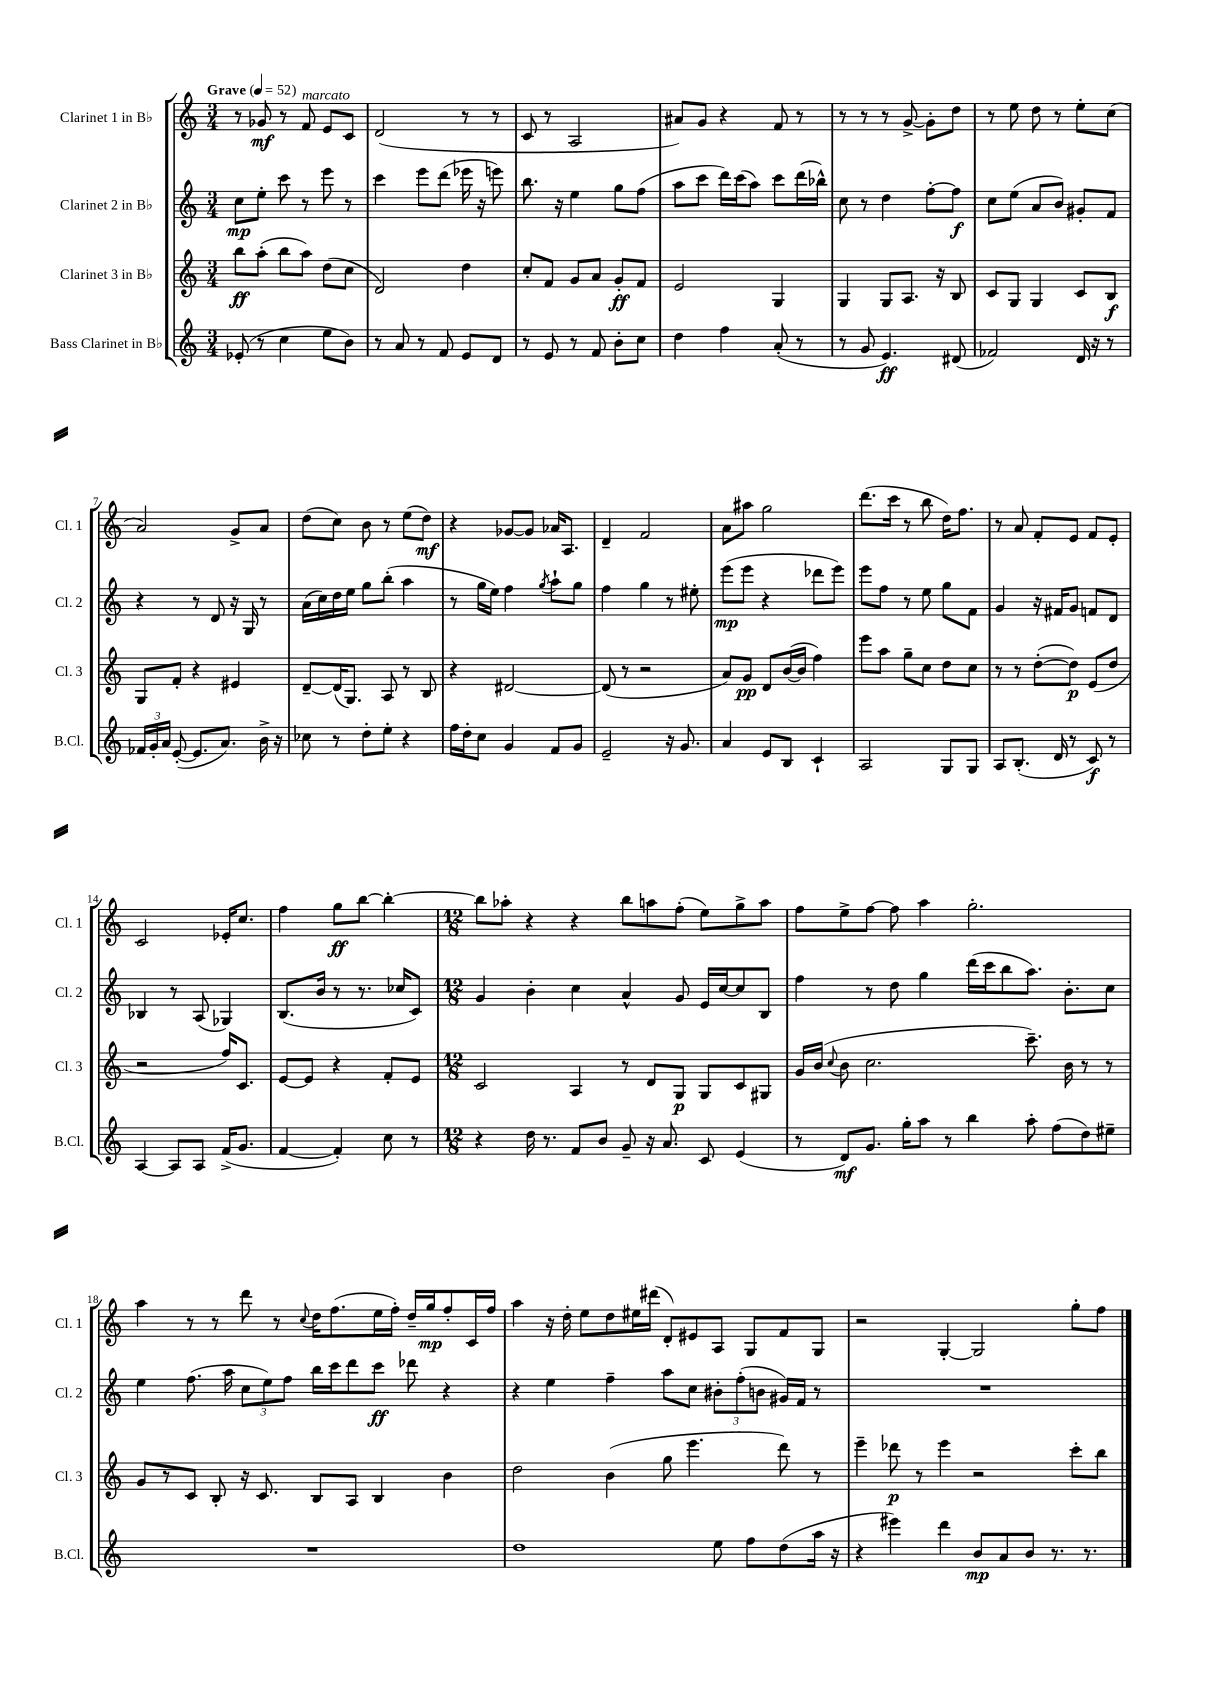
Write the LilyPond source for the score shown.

<<
\new StaffGroup <<
\new Staff = "s0" \with { instrumentName = "Clarinet 1 in Bb" shortInstrumentName = "Cl. 1" } {
    \clef treble \key c \major \numericTimeSignature \time 3/4 \tempo "Grave" 4 = 52
    \autoBeamOff r8 ges'8\mf r8 f'8^\markup { \italic "marcato" } e'8[ c'8] |
    d'2( r8 r8 |
    c'8 r8 a2 |
    ais'8[) g'8] r4 f'8 r8 |
    r8 r8 r8 g'8~-> g'8[-. d''8] |
    r8 e''8 d''8 r8 e''8[-. c''8]( |
    a'2) g'8[-> a'8] |
    d''8[( c''8]) b'8 r8 e''8[( d''8]\mf) |
    r4 ges'8[~ ges'8] aes'16[ a8.] |
    d'4-- f'2 |
    a'8[ ais''8] g''2 |
    d'''8.[( c'''16] r8 b''8 d''16[) f''8.] |
    r8 a'8 f'8[-. e'8] f'8[ e'8]-. |
    c'2 ees'16[-. c''8.] |
    f''4 g''8[\ff b''8]~ b''4~-. |
    \numericTimeSignature \time 12/8 b''8[ aes''8]-. r4 r4 b''8[ a''8 f''8]-.( e''8[) g''8-> a''8] |
    f''8[ e''8-> f''8]~ f''8 a''4 g''2.-. |
    a''4 r8 r8 d'''8 r8 \appoggiatura { c''8 } d''16[ f''8.( e''16 f''16]-.) d''16[-- g''16\mp f''8-. c'16 f''16] |
    a''4 r16 d''16-. e''8[ d''8 eis''16 dis'''16]( d'8[-.) eis'8 a8] g8[ f'8 g8] |
    r2 g4~-. g2 g''8[-. f''8] \bar "|." |
}
\new Staff = "s1" \with { instrumentName = "Clarinet 2 in Bb" shortInstrumentName = "Cl. 2" } {
    \clef treble \key c \major \numericTimeSignature \time 3/4
    \autoBeamOff c''8[\mp e''8]-. c'''8 r8 e'''8 r8 |
    c'''4 e'''8[ d'''8]( ees'''16 r16 e'''8) |
    b''8. r16 e''4 g''8[ f''8]( |
    a''8[ c'''8] d'''16[) c'''16( a''8]) c'''8[ d'''16( bes''16]-^) |
    c''8 r8 d''4 f''8[~-. f''8]\f |
    c''8[ e''8]( a'8[ b'8]) gis'8[-. f'8] |
    r4 r8 d'8 r16 g16 r8 |
    a'16[( c''16) d''16 e''16] g''8[ b''8]-.( a''4 |
    r8 g''16[ e''16]) f''4 \acciaccatura { g''8 } a''8[-! g''8] |
    f''4 g''4 r8 eis''8-. |
    e'''8[\mp( e'''8] r4 des'''8[ e'''8]) |
    e'''8[ f''8] r8 e''8 g''8[ f'8] |
    g'4 r16 fis'16[ g'8] f'8[ d'8] |
    bes4 r8 a8( ges4) |
    b8.[( b'16] r8 r8. ces''16[ c'8]) |
    \numericTimeSignature \time 12/8 g'4 b'4-. c''4 a'4-^ g'8 e'16[ c''16~ c''8 b8] |
    f''4 r8 d''8 g''4 d'''16[( c'''16 b''8 a''8.]) b'8.[-. c''8] |
    e''4 f''8.( a''16 \tuplet 3/2 { c''8[ e''8) f''8] } b''16[ c'''16 d'''8 c'''8]\ff des'''8 r4 |
    r4 e''4 f''4-- a''8[ c''8] \tuplet 3/2 { bis'8[-. f''8-.( b'8] } gis'16[) f'16] r8 |
    R1. \bar "|." |
}
\new Staff = "s2" \with { instrumentName = "Clarinet 3 in Bb" shortInstrumentName = "Cl. 3" } {
    \clef treble \key c \major \numericTimeSignature \time 3/4
    \autoBeamOff b''8[\ff a''8]-.( b''8[ a''8]) d''8[( c''8] |
    d'2) d''4 |
    c''8[-. f'8] g'8[ a'8] g'8[-.\ff f'8] |
    e'2 g4 |
    g4 g8[ a8.] r16 b8 |
    c'8[ g8] g4 c'8[ b8]\f |
    g8[ f'8]-. r4 eis'4 |
    d'8[~-- d'16( g8.]) a8 r8 b8 |
    r4 dis'2~ |
    dis'8( r8 r2 |
    a'8[) g'8]\pp d'8[ b'16~( b'16] f''4) |
    e'''8[ a''8] g''8[-- c''8] d''8[ c''8] |
    r8 r8 d''8[~-.( d''8]\p) e'8[( d''8] |
    r2 f''16[) c'8.] |
    e'8[~ e'8] r4 f'8[-. e'8] |
    \numericTimeSignature \time 12/8 c'2 a4 r8 d'8[ g8]\p g8[ c'8 gis8] |
    g'16[ b'16]( \appoggiatura { c''8 } b'8 c''2. c'''8.--) b'16 r8 r8 |
    g'8[ r8 c'8] b8-. r16 c'8. b8[ a8] b4 b'4 |
    d''2 b'4( g''8 e'''4. d'''8) r8 |
    e'''4-- des'''8\p r8 e'''4 r2 c'''8[-. b''8] \bar "|." |
}
\new Staff = "s3" \with { instrumentName = "Bass Clarinet in Bb" shortInstrumentName = "B.Cl." } {
    \clef treble \key c \major \numericTimeSignature \time 3/4
    \autoBeamOff ees'8-.( r8 c''4 e''8[ b'8]) |
    r8 a'8 r8 f'8 e'8[ d'8] |
    r8 e'8 r8 f'8 b'8[-. c''8] |
    d''4 f''4 a'8-.( r8 |
    r8 g'8 e'4.\ff) dis'8( |
    fes'2) d'16 r16 r8 |
    \tuplet 3/2 { fes'16[ g'16-. a'16] } e'8~-.( e'8.[ a'8.]) b'16-> r16 |
    ces''8 r8 d''8[-. e''8]-. r4 |
    f''16[ d''16-. c''8] g'4 f'8[ g'8] |
    e'2-- r16 g'8. |
    a'4 e'8[ b8] c'4-! |
    a2 g8[ g8] |
    a8[ b8.]-.( d'16 r8 c'8\f) r8 |
    a4~ a8[ a8] f'16[->( g'8.] |
    f'4~ f'4-.) c''8 r8 |
    \numericTimeSignature \time 12/8 r4 d''16 r8. f'8[ b'8] g'8-- r16 a'8. c'8 e'4( |
    r8 d'8[\mf) g'8.] g''16[-. a''8] r8 b''4 a''8-. f''8[( d''8) eis''8]-- |
    R1. |
    d''1 e''8 f''8[ d''8( a''16] r16 |
    r4 eis'''4) d'''4 b'8[\mp a'8 b'8] r8. r8. \bar "|." |
}
>>
>>
